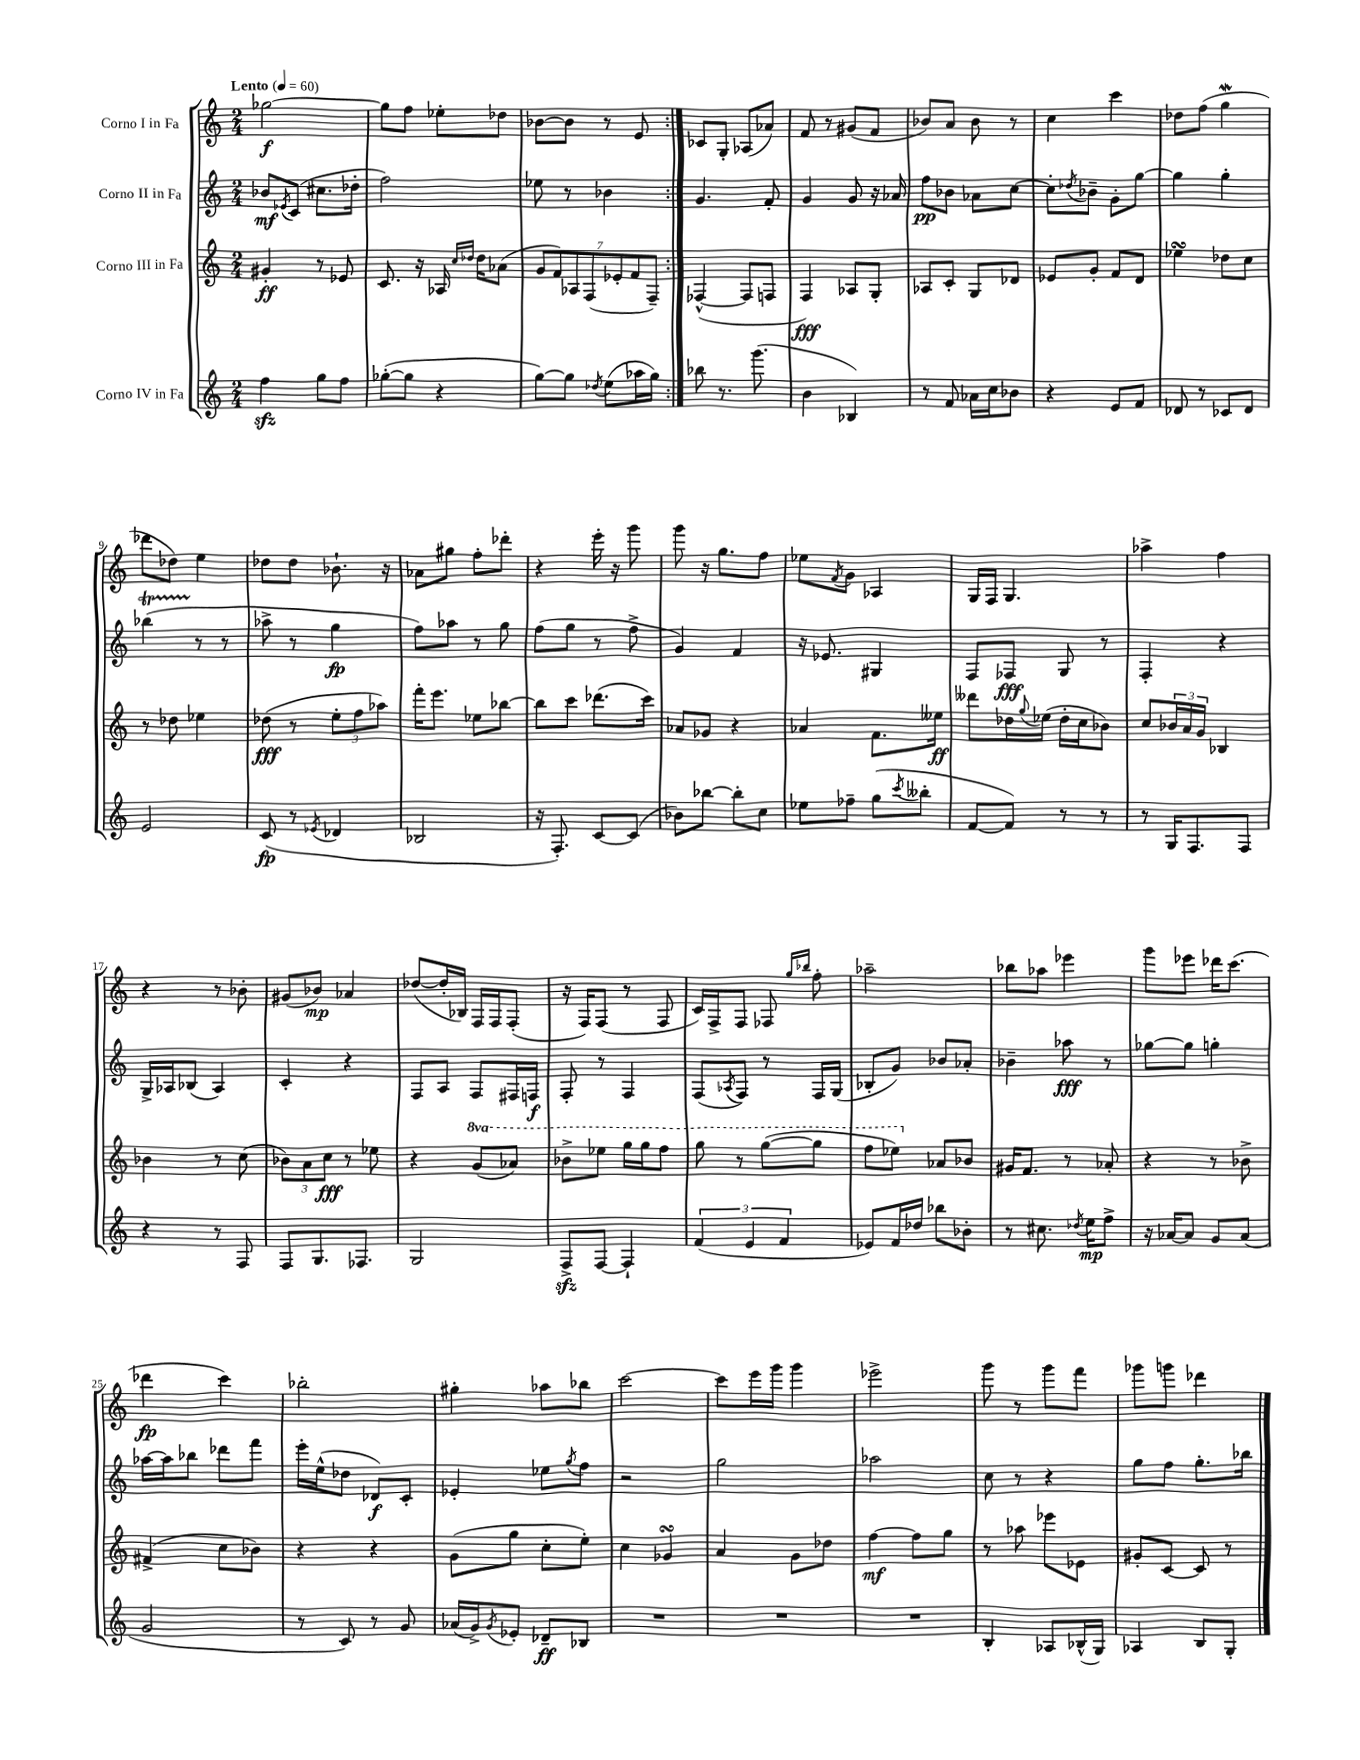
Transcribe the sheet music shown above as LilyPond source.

<<
\new StaffGroup <<
\new Staff = "s0" \with { instrumentName = "Corno I in Fa" } {
    \clef treble \key c \major \numericTimeSignature \time 2/4 \tempo "Lento" 4 = 60
    \repeat volta 2 { ges''2~\f |
    ges''8 f''8 ees''8-. des''8 |
    bes'8~ bes'8 r8 e'8 | }
    ces'8 g8-. aes8( aes'8) |
    f'8 r8 gis'8( f'8 |
    bes'8) a'8 bes'8 r8 |
    c''4 c'''4 |
    des''8 f''8( g''4\mordent |
    des'''8 des''8) e''4 |
    des''8 des''8 bes'8.-! r16 |
    aes'8 gis''8 f''8-. des'''8-. |
    r4 e'''16-. r16 g'''8 |
    g'''8 r16 g''8. f''8 |
    ees''8 \acciaccatura { f'8 } g'8 aes4 |
    g16 f16 g4. |
    aes''4-> f''4 |
    r4 r8 bes'8-. |
    gis'8( bes'8\mp) aes'4 |
    des''8~( des''16-. bes16) f16 f16 f8-.( |
    r16 f16) f8( r8 f8 |
    c'16) f16-> f8 fes8 \grace { g''16 bes''16 } f''8-. |
    aes''2-- |
    bes''8 aes''8 ees'''4 |
    g'''8 ees'''8 des'''16 c'''8.( |
    des'''4\fp c'''4) |
    bes''2-. |
    gis''4-. aes''8 bes''8 |
    c'''2~ |
    c'''8 e'''16 g'''16 g'''4 |
    ees'''2-> |
    g'''8 r8 g'''8 f'''8 |
    ges'''8 g'''8 des'''4 \bar "|." |
}
\new Staff = "s1" \with { instrumentName = "Corno II in Fa" } {
    \clef treble \key c \major \numericTimeSignature \time 2/4
    \repeat volta 2 { bes'8\mf \acciaccatura { ees'8 } c'8( cis''8. des''16-. |
    f''2) |
    ees''8 r8 bes'4 | }
    g'4. f'8-. |
    g'4 g'8 r16 aes'16 |
    f''8\pp bes'8 aes'8 c''8~ |
    c''8-. \acciaccatura { des''8 } bes'8-- g'8-. g''8~ |
    g''4 g''4-. |
    bes''4\startTrillSpan( r8\stopTrillSpan r8 |
    aes''8-> r8 g''4\fp |
    f''8) aes''8 r8 g''8 |
    f''8( g''8 r8 f''8-> |
    g'4) f'4 |
    r16 ees'8. gis4 |
    f8 fes8\fff g8 r8 |
    f4-. r4 |
    g16-> aes16 bes8( aes4) |
    c'4-. r4 |
    f8 a8 f8 fis16 f16\f |
    f8-. r8 f4 |
    f8( \acciaccatura { aes8 } f8) r8 f16 g16( |
    bes8-. g'8) bes'8 aes'8-. |
    bes'4-- aes''8\fff r8 |
    ges''8~ ges''8 g''4-. |
    aes''16~ aes''16 bes''8 des'''8 f'''8 |
    e'''16-. e''16-^( des''8 des'8\f) c'8-. |
    ees'4-. ees''8 \acciaccatura { g''8 } f''8 |
    r2 |
    g''2 |
    aes''2 |
    c''8 r8 r4 |
    g''8 f''8 g''8.-. bes''16 \bar "|." |
}
\new Staff = "s2" \with { instrumentName = "Corno III in Fa" } {
    \clef treble \key c \major \numericTimeSignature \time 2/4 \set Staff.ottavationMarkups = #ottavation-simple-ordinals
    \repeat volta 2 { gis'4-.\ff r8 ees'8 |
    c'8. r16 aes16 \grace { c''16 des''16 } des''16 aes'8( |
    \tuplet 7/4 { g'8 f'8) aes8 f8( ees'8-. f'8 f8--) } | }
    fes4~-^( fes8 f8 |
    f4\fff) aes8 g8-. |
    aes8 c'8-. g8 des'8 |
    ees'8 g'8-. f'8 d'8 |
    ees''4\turn des''8 c''8 |
    r8 des''8 ees''4 |
    des''8\fff( r8 \tuplet 3/2 { e''8-. f''8 aes''8) } |
    f'''16-. e'''8. ees''8 bes''8~ |
    bes''8 c'''8 des'''8.( c'''16) |
    aes'8 ges'8 r4 |
    aes'4 f'8. eeses''16\ff |
    deses'''8 des''16 \appoggiatura { g''8 } ees''16( des''16-. c''16 bes'8) |
    c''8 \tuplet 3/2 { bes'16 a'16 g'16 } bes4 |
    bes'4 r8 c''8( |
    \tuplet 3/2 { bes'8) a'8 c''8\fff } r8 ees''8 |
    r4 \ottava #1 g''8( aes''8) |
    bes''8-> ees'''8 g'''16 g'''16 f'''8 |
    g'''8 r8 g'''8~( g'''8 |
    f'''8 ees'''8) \ottava #0 aes'8 bes'8 |
    gis'16 f'8. r8 aes'8-. |
    r4 r8 bes'8-> |
    fis'4->( c''8 bes'8) |
    r4 r4 |
    g'8( g''8 c''8-. e''8-.) |
    c''4 ges'4\turn |
    a'4 g'8 des''8 |
    f''4~\mf f''8 g''8 |
    r8 aes''8 ees'''8 ees'8 |
    gis'8-. c'8~ c'8 r8 \bar "|." |
}
\new Staff = "s3" \with { instrumentName = "Corno IV in Fa" } {
    \clef treble \key c \major \numericTimeSignature \time 2/4
    \repeat volta 2 { f''4\sfz g''8 f''8 |
    ges''8~-.( ges''8 r4 |
    g''8~) g''8 \acciaccatura { des''8 } e''8( aes''16 g''16) | }
    bes''8 r8. g'''8.( |
    b'4 bes4) |
    r8 f'8 aes'16 c''16 bes'8 |
    r4 e'8 f'8 |
    des'8 r8 ces'8 des'8 |
    e'2 |
    c'8\fp( r8 \acciaccatura { ees'8 } des'4 |
    bes2 |
    r16 f8.-.) c'8~ c'8( |
    bes'8) bes''8~ bes''8-. c''8 |
    ees''8 fes''8-- g''8( \acciaccatura { c'''8 } beses''8-. |
    f'8~ f'8) r8 r8 |
    r8 g16 f8. f8 |
    r4 r8 f8 |
    f8 g8. fes8. |
    g2 |
    f8->\sfz f8~ f4-! |
    \tuplet 3/2 { f'4( e'4 f'4 } |
    ees'8) f'16 des''16 bes''8 bes'8-. |
    r8 cis''8. \acciaccatura { des''8 } e''16\mp f''8-> |
    r16 aes'16~ aes'8 g'8 aes'8( |
    g'2 |
    r8 c'8) r8 g'8 |
    aes'16( g'16->) \acciaccatura { g'8 } ees'8-. des'8--\ff bes8 |
    R2 |
    R2 |
    R2 |
    b4-. aes8 bes16-^( g16) |
    aes4 b8 g8-. \bar "|." |
}
>>
>>
